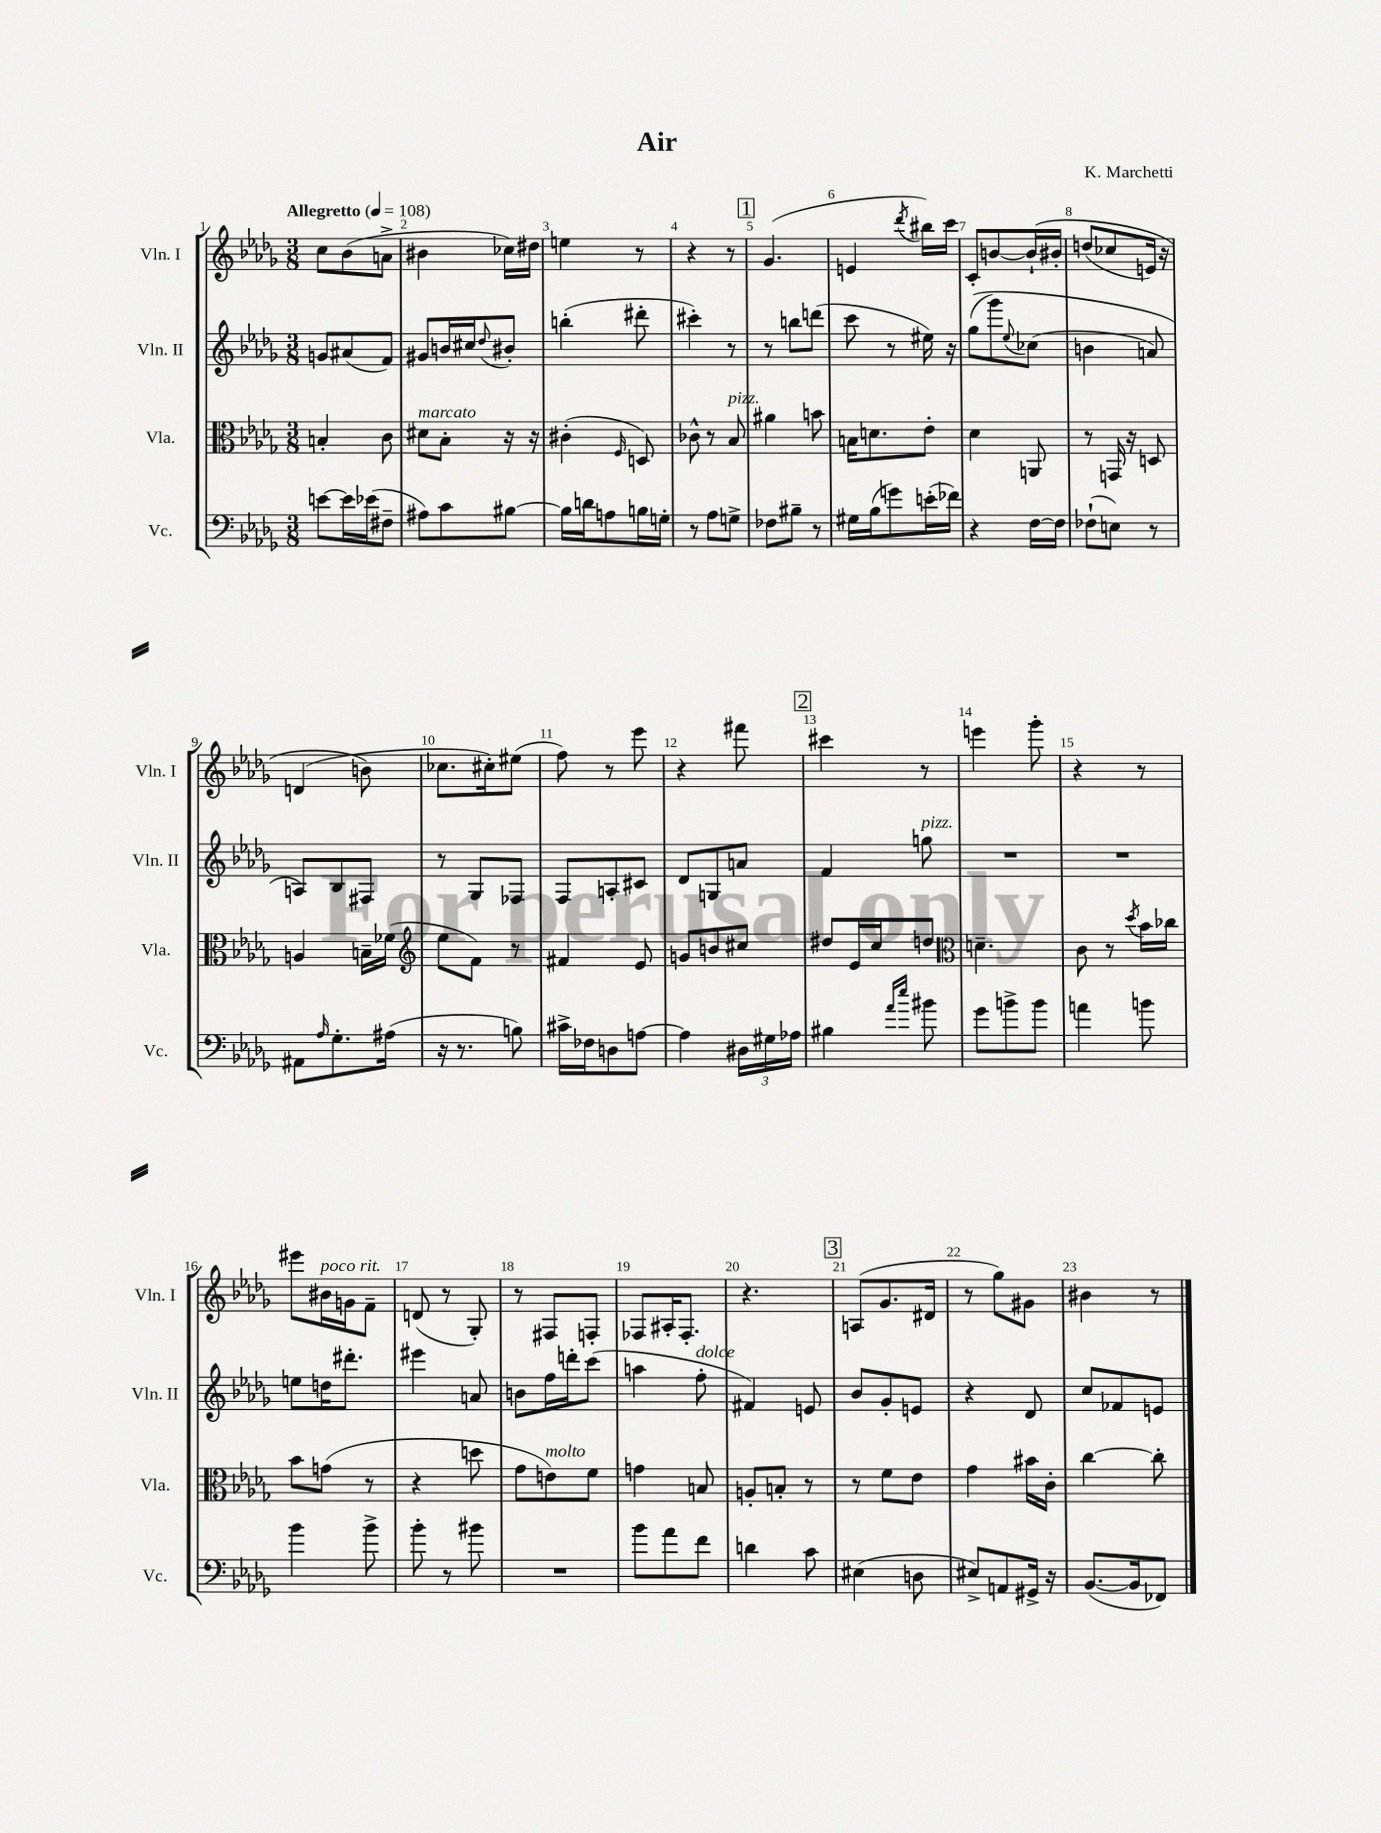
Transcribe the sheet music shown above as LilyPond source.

\header { title = "Air" composer = "K. Marchetti" }
<<
\new StaffGroup <<
\new Staff = "s0" \with { instrumentName = "Vln. I" shortInstrumentName = "Vln. I" } {
    \clef treble \key des \major \numericTimeSignature \time 3/8 \tempo "Allegretto" 4 = 108
    c''8 bes'8( a'8-> |
    bis'4 ces''16) dis''16 |
    e''4 r8 |
    r4 r8 |
    \mark \markup { \box "1" } ges'4.( |
    e'4 \acciaccatura { des'''8 } bis''16) c'''16 |
    c'8-. b'8~ b'16-!\( bis'16-. |
    d''8( ces''8 e'16) r16 |
    d'4( b'8\) |
    ces''8. cis''16-.) eis''8( |
    f''8) r8 ees'''8 |
    r4 fis'''8 |
    \mark \markup { \box "2" } cis'''4 r8 |
    e'''4 ges'''8-. |
    r4 r8 |
    eis'''8 bis'16^\markup { \italic "poco rit." } g'16 f'8-- |
    d'8( r8 ges8-.) |
    r8 fis8 f8-. |
    fes8 ais16-. fes8.-. |
    r4. |
    \mark \markup { \box "3" } a8( ges'8. dis'16 |
    r8 ges''8) gis'8 |
    bis'4 r8 \bar "|." |
}
\new Staff = "s1" \with { instrumentName = "Vln. II" shortInstrumentName = "Vln. II" } {
    \clef treble \key des \major \numericTimeSignature \time 3/8
    g'8 ais'8( f'8) |
    gis'8 b'16 cis''16 \appoggiatura { des''8 } bis'8-. |
    b''4-.( dis'''8-. |
    cis'''4-.) r8 |
    \mark \markup { \box "1" } r8 b''8 d'''8( |
    c'''8 r8 eis''16) r16 |
    ges''8(\( ges'''8) \appoggiatura { ees''8 } ces''8( |
    b'4 a'8) |
    a8\) bes8 fis8 |
    r8 ges8 fes8 |
    f8 a8-. cis'8 |
    des'8 g8 a'8 |
    \mark \markup { \box "2" } f'4 g''8^\markup { \italic "pizz." } |
    R4. |
    R4. |
    e''8 d''16 dis'''8.-. |
    eis'''4 a'8 |
    b'8 f''16 d'''16-. c'''8( |
    a''4 f''8-.^\markup { \italic "dolce" } |
    fis'4) e'8 |
    \mark \markup { \box "3" } bes'8 ges'8-. e'8 |
    r4 des'8 |
    c''8 fes'8 e'8 \bar "|." |
}
\new Staff = "s2" \with { instrumentName = "Vla." shortInstrumentName = "Vla." } {
    \clef alto \key des \major \numericTimeSignature \time 3/8
    b4-. c'8 |
    dis'8^\markup { \italic "marcato" } bes8-. r16 r16 |
    cis'4-.( \grace { f16 } d8) |
    ces'8-^ r8 bes8^\markup { \italic "pizz." } |
    \mark \markup { \box "1" } ais'4 b'8 |
    b16 d'8. ees'8-. |
    des'4 a,8 |
    r8 g,16 r16 d8 |
    a4 b16-- fes'16( |
    \clef treble ees''8 f'8) r8 |
    fis'4 ees'8 |
    g'8 b'8 cis''8 |
    \mark \markup { \box "2" } dis''8 ees'16 c''16 d''8 |
    \clef alto d'4.-- |
    c'8 r8 \acciaccatura { des''8 } bes'16 ces''16 |
    bes'8 g'8( r8 |
    r4 d''8 |
    ges'8 e'8^\markup { \italic "molto" }) f'8 |
    g'4 b8 |
    a8-. b8-. r8 |
    \mark \markup { \box "3" } r8 f'8 ees'8 |
    ges'4 bis'16 c'16-. |
    c''4~ c''8-. \bar "|." |
}
\new Staff = "s3" \with { instrumentName = "Vc." shortInstrumentName = "Vc." } {
    \clef bass \key des \major \numericTimeSignature \time 3/8
    e'8~ e'16 ees'16( fis8-- |
    ais8) c'8 bis8~ |
    bis16 d'16 a8 b16 g16-. |
    r8 aes8 g8-> |
    \mark \markup { \box "1" } fes8 bis8-- r8 |
    gis16 bes16( g'8) e'16-.( fes'16) |
    r4 f16~ f16 |
    fes8-!( e8) r8 |
    ais,8 \grace { aes16 } ges8.-. ais16( |
    r16 r8. b8) |
    cis'16-> fes16 d8 a8~ |
    a4 \tuplet 3/2 { dis16 gis16 aes16 } |
    \mark \markup { \box "2" } bis4 \grace { aes'16 ees''16 } bis'8 |
    ges'8 b'8-> b'8 |
    a'4 b'8 |
    bes'4 bes'8-> |
    bes'8-. r8 bis'8 |
    R4. |
    bes'8 aes'8 f'8 |
    d'4 c'8 |
    \mark \markup { \box "3" } eis4( d8 |
    eis8->) a,8 gis,16-> r16 |
    bes,8.~( bes,16 fes,8) \bar "|." |
}
>>
>>
\layout { \context { \Score \override BarNumber.break-visibility = ##(#f #t #t) barNumberVisibility = #all-bar-numbers-visible } }
